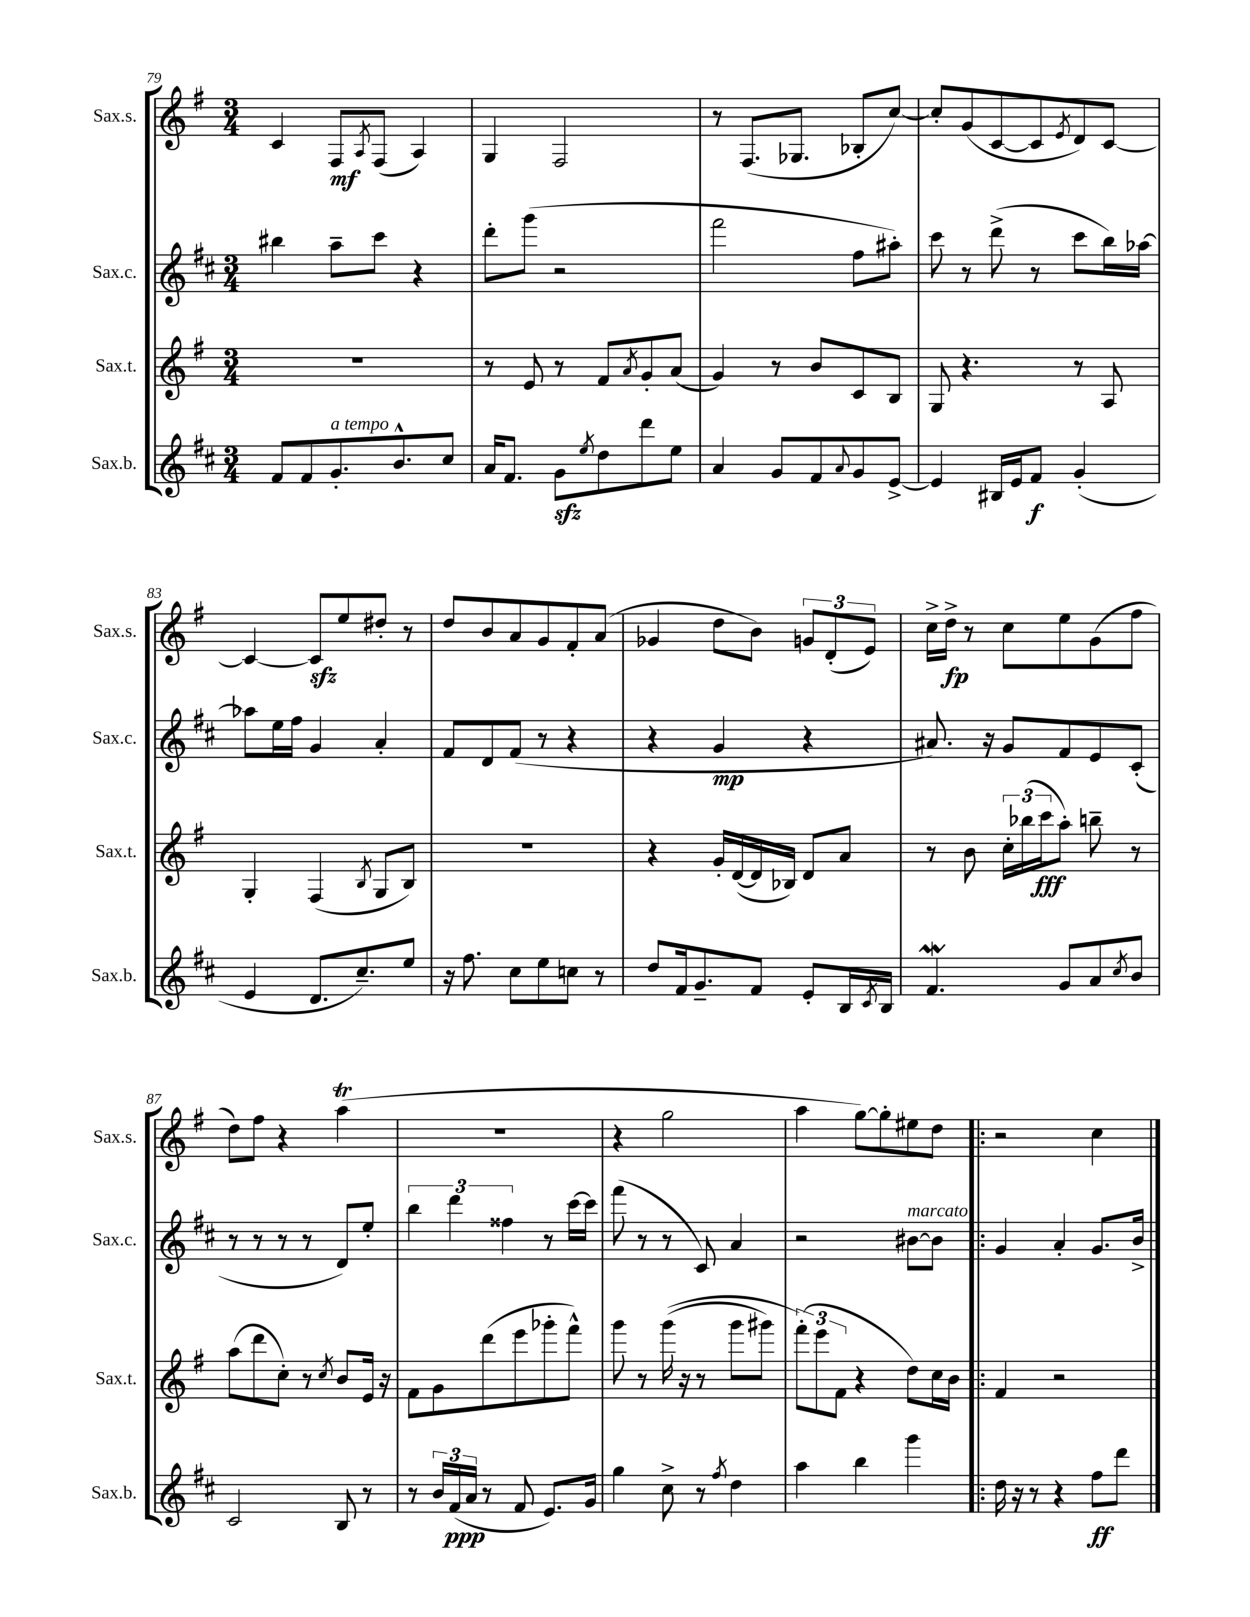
<<
\new StaffGroup <<
\new Staff = "s0" \with { instrumentName = "Sax.s." shortInstrumentName = "Sax.s." } {
    \clef treble \key g \major \numericTimeSignature \time 3/4
    c'4 fis8\mf \acciaccatura { a8 } fis8( a4) |
    g4 fis2 |
    r8 fis8.( ges8. bes8-. c''8~) |
    c''8-. g'8( c'8~ c'8 \acciaccatura { e'8 } d'8) c'8~ |
    c'4~ c'8\sfz e''8 dis''8-. r8 |
    d''8 b'8 a'8 g'8 fis'8-. a'8( |
    ges'4 d''8 b'8) \tuplet 3/2 { g'8 d'8-.( e'8) } |
    c''16-> d''16->\fp r8 c''8 e''8 g'8( fis''8 |
    d''8) fis''8 r4 a''4\trill( |
    R2. |
    r4 g''2 |
    a''4 g''8~) g''8-. eis''8 d''8 |
    \bar ".|:" r2 c''4 \bar "|." |
}
\new Staff = "s1" \with { instrumentName = "Sax.c." shortInstrumentName = "Sax.c." } {
    \clef treble \key d \major \numericTimeSignature \time 3/4
    bis''4 a''8-- cis'''8 r4 |
    d'''8-. g'''8( r2 |
    fis'''2 fis''8 ais''8-.) |
    cis'''8 r8 d'''8->( r8 cis'''8 b''16) aes''16~ |
    aes''8 e''16 fis''16 g'4 a'4-. |
    fis'8 d'8 fis'8( r8 r4 |
    r4 g'4\mp r4 |
    ais'8.) r16 g'8 fis'8 e'8 cis'8-.( |
    r8 r8 r8 r8 d'8) e''8-. |
    \tuplet 3/2 { b''4 d'''4 fisis''4 } r8 cis'''16~ cis'''16 |
    fis'''8( r8 r8 cis'8) a'4 |
    r2 bis'8~^\markup { \italic "marcato" } bis'8 |
    \bar ".|:" g'4 a'4-. g'8. b'16-> \bar "|." |
}
\new Staff = "s2" \with { instrumentName = "Sax.t." shortInstrumentName = "Sax.t." } {
    \clef treble \key g \major \numericTimeSignature \time 3/4
    R2. |
    r8 e'8 r8 fis'8 \acciaccatura { a'8 } g'8-. a'8( |
    g'4) r8 b'8 c'8 b8 |
    g8 r4. r8 a8 |
    g4-. fis4( \acciaccatura { b8 } g8 b8) |
    R2. |
    r4 g'16-. d'16~( d'16 bes16) d'8 a'8 |
    r8 b'8 \tuplet 3/2 { c''16-. bes''16( c'''16\fff } a''8-.) b''8-- r8 |
    a''8( d'''8 c''8-.) r8 \acciaccatura { c''8 } b'8 e'16 r16 |
    fis'8 g'8 d'''8( e'''8 ges'''8-. fis'''8-^) |
    g'''8 r8 g'''16(\( r16 r8 g'''8 gis'''8) |
    \tuplet 3/2 { fis'''8-.(\) e'''8 fis'8 } r4 d''8) c''16 b'16 |
    \bar ".|:" fis'4 r2 \bar "|." |
}
\new Staff = "s3" \with { instrumentName = "Sax.b." shortInstrumentName = "Sax.b." } {
    \clef treble \key d \major \numericTimeSignature \time 3/4
    fis'8 fis'8 g'8.-.^\markup { \italic "a tempo" } b'8.-^ cis''8 |
    a'16 fis'8. g'8\sfz \acciaccatura { e''8 } d''8 d'''8 e''8 |
    a'4 g'8 fis'8 \appoggiatura { a'8 } g'8 e'8~-> |
    e'4 bis16 e'16 fis'8\f g'4-.( |
    e'4 d'8. cis''8.--) e''8 |
    r16 fis''8. cis''8 e''8 c''8 r8 |
    d''8 fis'16 g'8.-- fis'8 e'8-. b16 \acciaccatura { cis'8 } b16 |
    fis'4.\mordent g'8 a'8 \acciaccatura { cis''8 } b'8 |
    cis'2 b8 r8 |
    r8 \tuplet 3/2 { b'16 fis'16\ppp( a'16 } r8 fis'8 e'8.) g'16 |
    g''4 cis''8-> r8 \acciaccatura { fis''8 } d''4 |
    a''4 b''4 g'''4 |
    \bar ".|:" d''16 r16 r8 r4 fis''8\ff d'''8 \bar "|." |
}
>>
>>
\layout { \context { \Score currentBarNumber = #79 } }
